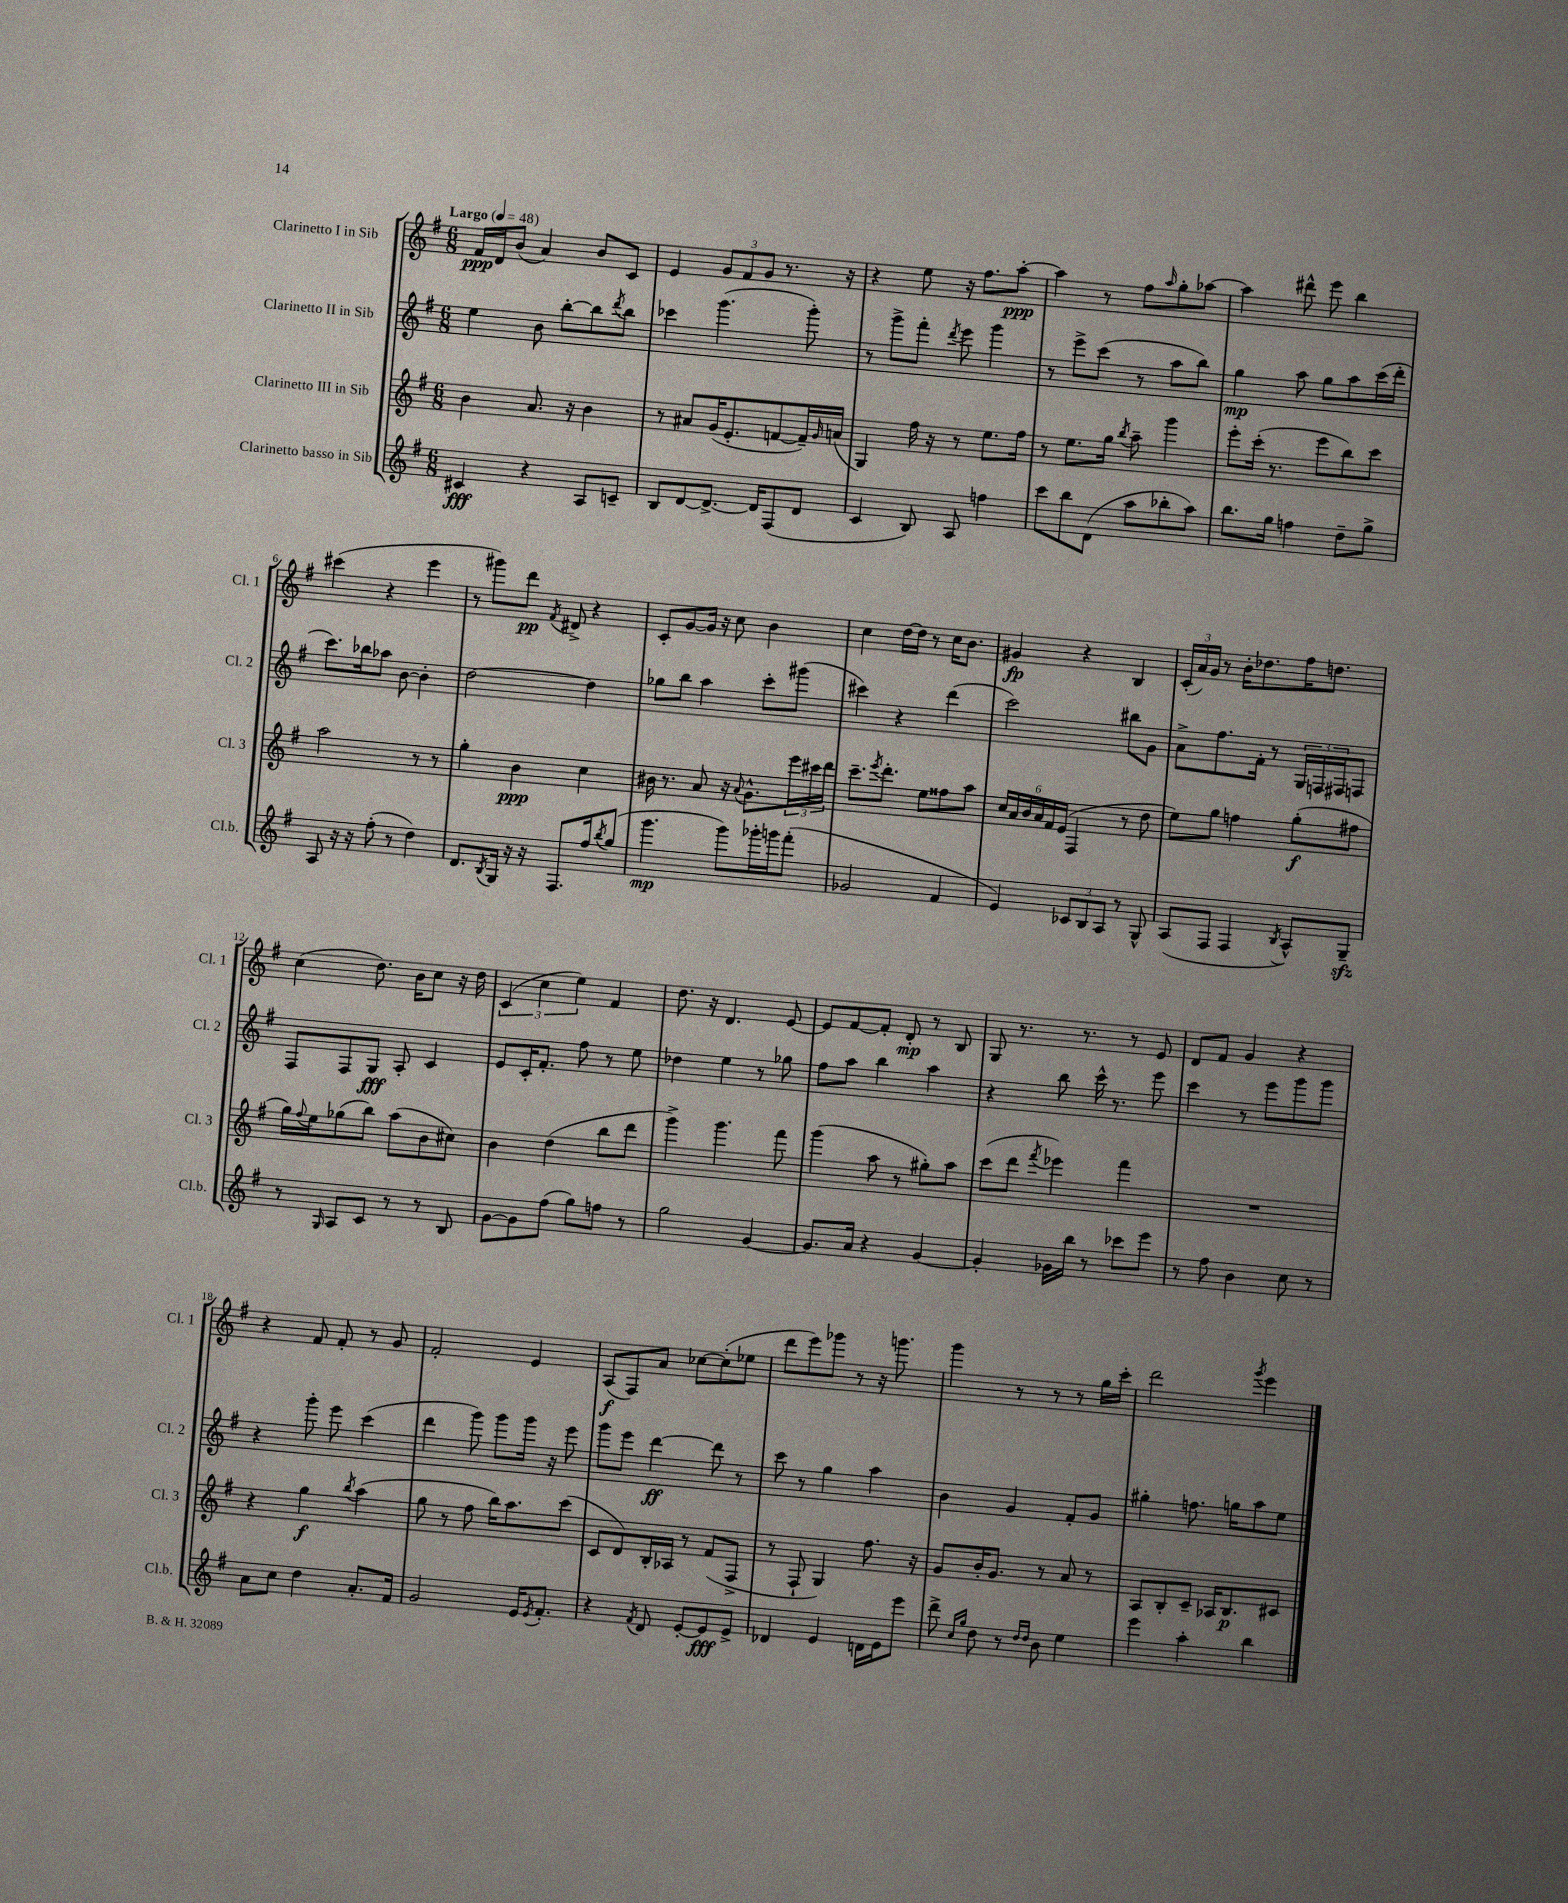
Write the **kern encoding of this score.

**kern	**kern	**kern	**kern
*staff4	*staff3	*staff2	*staff1
*clefG2	*clefG2	*clefG2	*clefG2
*k[f#]	*k[f#]	*k[f#]	*k[f#]
*M6/8	*M6/8	*M6/8	*M6/8
*MM48	*MM48	*MM48	*MM48
4c#	4b	4ee	16f#
.	.	.	16d
.	.	.	(8b
4r	8.a	8b	4a)
.	.	[8bb'	.
.	16r	.	.
8A	4b	8bb]	8b
.	.	8qddd	.
8c~	.	8bb	8c
=	=	=	=
8B	8r	4ccc-	4e
[8d	8a#	.	.
8.d^_	(16g	(4.ggg	12g
.	8.e'	.	.
.	.	.	12f#
.	.	.	12g
16d]	.	.	.
(8F#	[8f	.	8.r
8d	16f~])	8ggg')	.
.	16qqg	.	.
.	(16a	.	16r
=	=	=	=
4c	4G)	8r	4r
.	.	8ggg^	.
8B)	16ff#	8fff#'	8ee
.	16r	.	.
.	.	8qddd	.
8A	8r	8eee	16r
.	.	.	8.ff#
4ff	8.ee	4ggg	.
.	.	.	[8aa'
.	16ff#	.	.
=	=	=	=
8ccc	8r	8r	4aa]
8bb	8.ee	8eee^	.
(8d	.	(8ccc	8r
.	16gg	.	.
.	8qbb	.	.
8aa	8aa~	8r	8ff#
.	.	.	16qqaa
8bb-'	4ggg	8aa	8gg'
8aa)	.	8bb)	[8aa-
=	=	=	=
8.bb	8eee'	4gg	4aa-]
.	(16ccc'	.	.
16gg	8.r	.	.
4ff	.	8aa	8ddd#^^
.	8eee	8gg	8eee
8dd~	8bb)	8aa	4bb
8gg^	8ccc	(16ccc	.
.	.	16ddd'	.
=	=	=	=
8A	2aa	8.ccc)	(4ccc#
16r	.	.	.
16r	.	16bb-	.
(8ff#'	.	8aa-	4r
8r	.	[8b	.
4dd)	8r	4b']	4eee
.	8r	.	.
=	=	=	=
8.d	4gg'	[2dd	8r
.	.	.	8ggg#)
8qB	.	.	.
16G	.	.	.
16r	4b	.	8ddd
16r	.	.	.
.	.	.	8qf#
8.F#	.	.	8d#^
.	4cc	4dd]	4r
16ff#	.	.	.
8qbb	.	.	.
(8gg	.	.	.
=	=	=	=
4.ggg	16b#	8gg-	8c'
.	8.r	.	.
.	.	8bb	[8g
.	8a	4aa	16g]
.	.	.	16r
8ggg)	16r	.	8cc
.	8qqa	.	.
.	8.g^^	.	.
16ggg-'	.	8ccc'	4b
16ggg	.	.	.
(8fff#'	24eee	(8ggg#	.
.	24ccc#	.	.
.	24ddd	.	.
=	=	=	=
2g-	8.ccc~	4ccc#)	4cc
.	8qeee	.	.
.	8.ddd'	.	.
.	.	4r	[16dd
.	.	.	16dd]
.	8ee	.	8r
4f#	8ff##	(4ddd	16cc
.	.	.	8.b
.	8aa	.	.
=	=	=	=
4e)	24cc	2ccc)	4g#
.	24a	.	.
.	24b	.	.
.	24a	.	.
.	24f#	.	.
.	(24e	.	.
12c-	4F#	.	4r
12B	.	.	.
12A	.	.	.
8r	8r	8bb#	4B
8G^^	8dd	8g	.
=	=	=	=
(8A	8ee)	8a^	(24c'
.	.	.	24a)
.	.	.	24g
8F#	8gg	8.ff#	8r
4F#	4ff	.	16b'
.	.	16f#'	8.dd-
.	.	8r	.
8qB	.	.	.
8A^^)	(8gg'	24G	16ff#
.	.	24F	.
.	.	.	8.dd
.	.	24F#	.
8G~	8ff#	8F	.
=	=	=	=
8r	16gg)	8F#	(4cc
.	8qqff#	.	.
.	16ee	.	.
16qqG	.	.	.
8A	(8gg-	8F#	.
8c	8bb)	8G	8.dd)
8r	(8aa	8A'	.
.	.	.	16b
8r	8b	4c	8cc
8B	8cc#)	.	16r
.	.	.	16dd
=	=	=	=
[8g	4b	8e	(6c
8g]	.	16c'	.
.	.	.	6cc
.	.	8.f#'	.
(8ff#	(4dd	.	.
.	.	.	6ee)
8gg)	.	8ff#	.
8ff	8bb	8r	4f#
8r	8ddd	8ee	.
=	=	=	=
2gg	4ggg^)	4dd-	8.dd
.	.	.	16r
.	4.ggg	4ee	4.d
[4g	.	8r	.
.	8fff#	8gg-	[8e
=	=	=	=
8.g]	(4ggg	8ff#	8e]
.	.	8aa	[8f#
16a	.	.	.
4r	8aa	4bb	8f#']
.	8r	.	8d'
[4g	8gg#')	4aa	8r
.	8aa	.	8B
=	=	=	=
4g']	(8ccc	4r	8G
.	8ddd	.	8.r
.	8qfff#	.	.
16g-	4eee-)	8bb	.
16bb	.	.	8.r
8r	.	16ccc^^	.
.	.	8.r	.
8ccc-	4fff#	.	8r
8eee	.	8eee	8e
=	=	=	=
8r	2.r	4ccc	8d
8ff#	.	.	8f#
4b	.	8r	4g
.	.	8eee	.
8cc	.	8ggg	4r
8r	.	8ggg	.
=	=	=	=
8a	4r	4r	4r
8cc	.	.	.
4dd	4gg	8ggg'	8f#
.	.	8eee	8f#'
.	8qbb	.	.
8.a'	(4aa	(4ccc	8r
.	.	.	8g
16f#	.	.	.
=	=	=	=
2g	8gg	4ddd	2f#'
.	8r	.	.
.	8ff#	8ggg)	.
.	16bb)	8ggg	.
.	8.aa	.	.
16e	.	16ggg	4e
8qe	.	.	.
8.f#'	.	16r	.
.	(8ccc	8eee	.
=	=	=	=
4r	8c	8ggg	(8A
.	8d)	8eee	8F#)
8qf#	.	.	.
8d	16B'	[4ddd	8a
.	16A-	.	.
[8e'	8r	.	[8cc-
8e]	(8f#	8ddd]	(8cc-']
8e^	8F#^	8r	8ee-
=	=	=	=
4d-	8r	8ccc	8ddd
.	8F#`	8r	8eee)
4e	4G)	4gg	8ggg-
.	.	.	8r
16d	8.ff#	4aa	16r
16e	.	.	8.ggg
8eee	.	.	.
.	16r	.	.
=	=	=	=
8ddd^	8g	4b	4ggg
16qqcc	.	.	.
16qqgg	.	.	.
8dd	16b'	.	.
.	8.g	.	.
8r	.	4g	8r
16qqdd	.	.	.
16qqdd	.	.	.
8b	8r	.	8r
4ee	8a	8f#'	8r
.	8r	8g	16gg
.	.	.	16ccc'
=	=	=	=
4eee	8A	4gg#'	2ddd
.	8B'	.	.
4aa'	8c~	8.ff	.
.	16A-	.	.
.	8.B	16gg	.
.	.	.	8qggg
4bb	.	8aa	4eee
.	8c#	8ee	.
==	==	==	==
*-	*-	*-	*-
